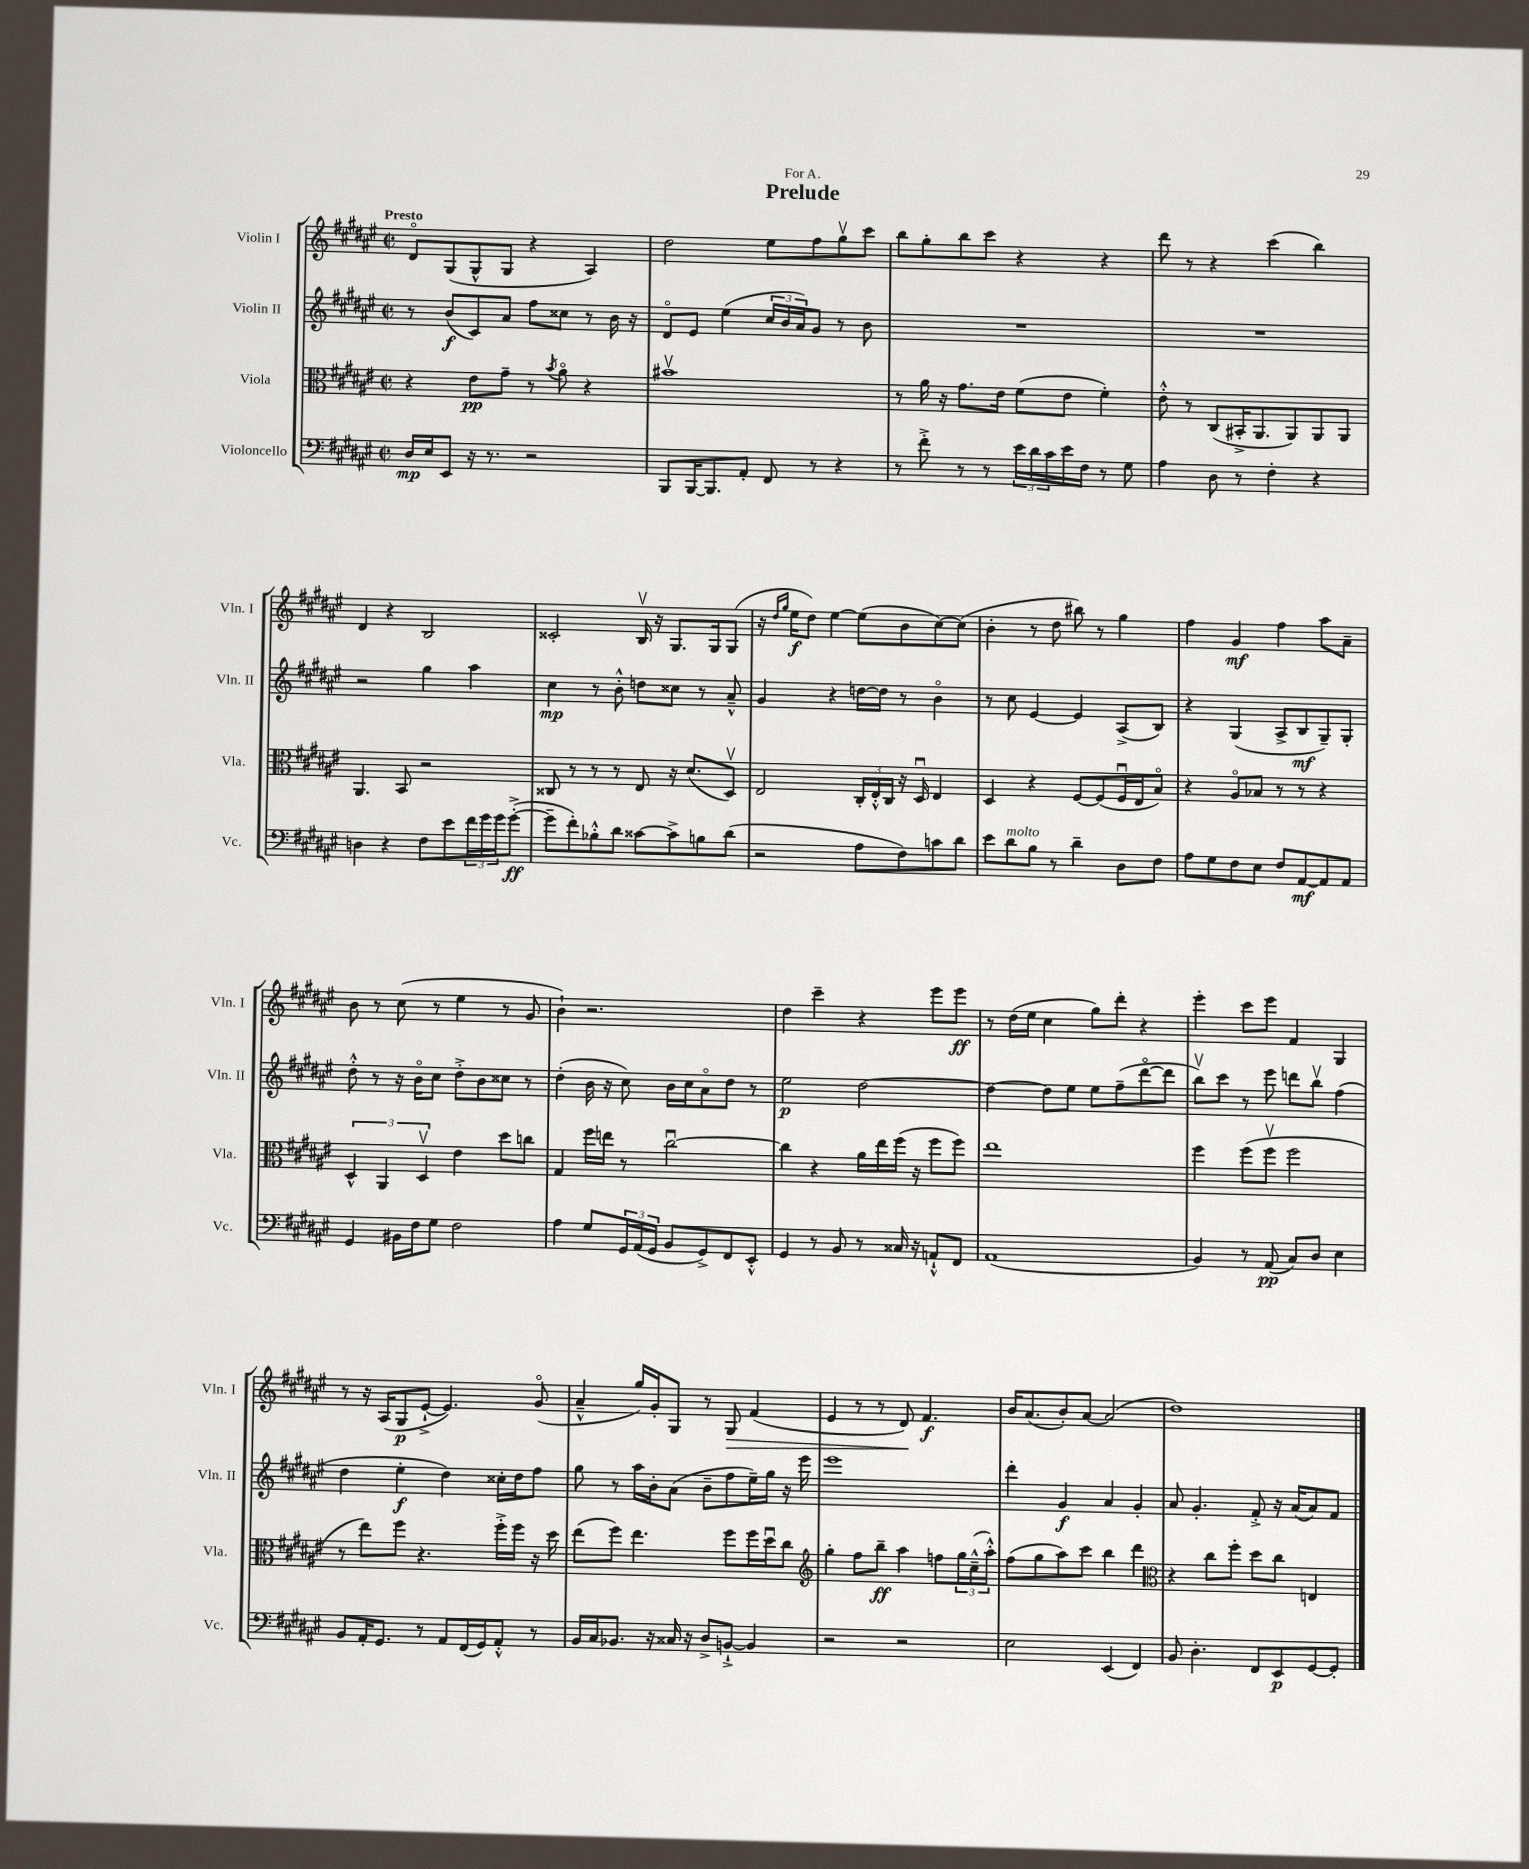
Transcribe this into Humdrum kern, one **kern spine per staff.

**kern	**kern	**kern	**kern
*staff4	*staff3	*staff2	*staff1
*clefF4	*clefC3	*clefG2	*clefG2
*k[f#c#g#d#a#e#]	*k[f#c#g#d#a#e#]	*k[f#c#g#d#a#e#]	*k[f#c#g#d#a#e#]
*M2/2	*M2/2	*M2/2	*M2/2
*met(c|)	*met(c|)	*met(c|)	*met(c|)
16D#/LL	4r	8r	8d#o/L
16E#/J	.	.	.
8EE#/J	.	(8b/L	(8G#/
16r	8e#\L	8c#/)	8G#^^/
8.r	.	.	.
.	8g#~\J	8a#/J	8G#/J
2r	8r	8ff#\L	4r
.	8qb/	.	.
.	8a#o\	8cc##\J	.
.	4r	8r	4A#/)
.	.	16b\	.
.	.	16r	.
=	=	=	=
8BBB/L	1b#v	8d#o/L	2dd#\
[16BBB/K	.	8e#/J	.
8.BBB/]	.	.	.
.	.	(4ee#\	.
8AA#'/J	.	.	.
8FF#/	.	24cc#/LL	8ee#\L
.	.	24b/	.
.	.	24a#/J)	.
8r	.	8g#/J	8ff#\
4r	.	8r	8gg#v\
.	.	8b\	8ccc#\J
=	=	=	=
8r	8r	1r	8bb\L
8f#'^\	16a#\	.	8gg#'\
.	16r	.	.
8r	8.g#\L	.	8bb\
8r	.	.	8ccc#\J
.	16e#\Jk	.	.
24e#\LL	(8f#\L	.	4r
24d#\	.	.	.
24c#\	.	.	.
16e#\	8e#\J	.	.
16F#\JJ	.	.	.
8r	4f#'\)	.	4r
8G#\	.	.	.
=	=	=	=
4A#\	8e#'^^\	1r	8ddd#\
.	8r	.	8r
8D#\	(8C#/L	.	4r
8r	16BB#'^/K	.	.
.	8.AA#/	.	.
4F#'\	.	.	(4ccc#\
.	8AA#/)	.	.
4r	8AA#/	.	4bb\)
.	8AA#/J	.	.
=	=	=	=
4D\	4.AA#/	2r	4d#/
4r	.	.	4r
.	8BB/	.	.
8F#\L	2r	4gg#\	2B/
8e#\	.	.	.
24f#\L	.	4aa#\	.
24g#\	.	.	.
24g#\J	.	.	.
([8g#'^\J	.	.	.
=	=	=	=
8g#~\]L	8C##/	4cc#\	2c##'/
8f#'\)	8r	.	.
8B-'^^\	8r	8r	.
8d#\J	8r	8b'^^\	.
[8c##\L	8E#/	8dd\L	16Bv/
.	.	.	16r
8c##^\]	16r	8cc##\J	8.G#/L
.	(8.d#/L	.	.
8B\	.	8r	.
.	.	.	16G#/k
(8d#\J	8D#v/J)	8a#~^^/	(8G#/J
=	=	=	=
2r	2E#/	4g#/	16r
.	.	.	16qqdd#/LL
.	.	.	16qqgg#/JJ
.	.	.	16ee#\LK
.	.	.	8dd#\J)
.	.	4r	[4ee#\
8A#\L	24C#'/LL	[16dd\LL	(8ee#\]L
.	24E#'^^/	.	.
.	.	16dd\]JJ	.
.	24C#/JJ	.	.
8F#\)	16r	8r	8b\
.	16D#u/	.	.
8c\	4E#/	4bo\	[8cc#\)
8d#\J	.	.	(8cc#\]J
=	=	=	=
8e#\L	4D#/	8r	4b'\
8d#\	.	8cc#\	.
8B\J	4r	[4e#/	8r
8r	.	.	8dd#\
4d#~\	[8F#/L	4e#/]	8bb#\)
.	(8F#/]	.	8r
8D#\L	16F#u/L	(8A#^/L	4gg#\
.	16E#/J	.	.
8F#\J	8Bo/J)	8B/J)	.
=	=	=	=
8A#\L	4r	4r	4ff#\
8G#\	.	.	.
8F#\	8A#o/L	(4G#/	4g#/
8E#\J	8B-/J	.	.
8F#/L	8r	8A#^/L	4ff#\
[8AA#/	8r	8B/	.
8AA#/]	4r	8G#~/)	8aa#\L
8AA#/J	.	8G#'/J	8a#~\J
=	=	=	=
4GG#/	6D#^^/	8dd#'^^\	8b\
.	.	8r	8r
.	6AA#/	.	.
16BB#\LL	.	16r	(8cc#\
16F#\J	.	16bo\LK	.
.	6D#v/	.	.
8G#\J	.	8cc#\J	8r
2F#\	4e#\	8dd#'^\L	4ee#\
.	.	8b\	.
.	8dd#\L	8cc##\J	8r
.	8cc\J	8r	8g#/
=	=	=	=
4A#\	4G#/	(4dd#'\	4b`\)
8G#/L	16ff#\LL	16b\	2.r
.	16ee\JJ	16r	.
24GG#/L	8r	8cc#\)	.
(24AA#/	.	.	.
24GG#/JJ	.	.	.
8BB/L	[2cc#u\	16b\LL	.
.	.	16cc#\J	.
8GG#^/)	.	8a#o\	.
8FF#/	.	8dd#\J	.
8EE#'^^/J	.	8r	.
=	=	=	=
4GG#/	4cc#\]	2ee#\	4dd#\
8r	4r	.	4ccc#~\
8BB/	.	.	.
8r	16a#\LL	[2dd#\	4r
.	16ee#\	.	.
16C##/	(16ff#\JJ	.	.
16r	16r	.	.
8AA`^^/L	8ff#\L	.	8eee#\L
8FF#/J	8ff#\J)	.	8eee#\J
=	=	=	=
(1AA#	1ee#	4dd#\_	8r
.	.	.	(16dd#\LL
.	.	.	16ee#\JJ
.	.	8dd#\]L	4cc#\
.	.	8ee#\J	.
.	.	8ee#\L	8gg#\L)
.	.	(8ff#~\	8ddd#'\J
.	.	[8ddd#o\	4r
.	.	8ddd#\]J	.
=	=	=	=
4BB/)	4ff#\	8bbv\L)	4eee#'\
.	.	8ccc#\J	.
8r	(8ff#\L	8r	8ccc#\L
(8AA#/	8ff#v\J	8eee#\	8eee#\J
8C#/L)	2ff#\	8ddd\L	4f#/
8D#/J	.	8bbv\J	.
4E#\	.	(4ff#\	4G#/
=	=	=	=
8BB/L	8r	4dd#\	8r
16AA#'/K	8ee#\L)	.	16r
8.GG#/J	.	.	(16A#/LK
.	8ff#\J	4ee#'\	8G#/
8r	4.r	.	[8e#`^/J
8AA#/L	.	4dd#\)	4.e#/])
(16FF#/L	.	.	.
16GG#/J)	.	.	.
8AA#'^^/J	16ff#'^\LL	16cc##'\LL	.
.	16ff#\JJ	16dd#\J	.
8r	16r	8ff#\J	(8g#o/
.	16dd#\	.	.
=	=	=	=
16BB/LL	(8ee#\L	8gg#\	4a#~^^/
16C#/J	.	.	.
8.BB-/J	8ff#\J)	8r	.
.	4.ee#\	16aa#\LL	16gg#/LL)
16r	.	16b'\J	16g#'/J
16C##/	.	(8a#\J	8G#/J
16r	.	.	.
8D#^/L	.	8b~\L	8r
[8BB`^/J	8ff#\L	8ff#\	8G#/
4BB/]	16ff#\L	16ee#~\L)	(4f#/
.	16dd#u\J	16gg#\JJ	.
.	8cc#\J	16r	.
.	.	16eee#\	.
=	=	=	=
*	*clefG2	*	*
2r	4gg#'\	1eee#	4e#/
.	8ff#\L	.	8r
.	8bb~\J	.	8r
2r	4aa#\	.	8d#/)
.	.	.	4.f#/
.	8ff\L	.	.
.	24gg#\L	.	.
.	(24cc#~^^\	.	.
.	24aa#'^^\JJ)	.	.
=	=	=	=
2E#\	(8ff#\L	4ddd#'\	16b/LK
.	.	.	(8.a#/
.	8gg#\	.	.
.	8aa#\)	4g#/	8b'/)
.	8ccc#\J	.	[8a#/J
(4EE#/	4bb\	4a#/	(2a#/]
4FF#/)	4ddd#\	4g#'/	.
=	=	=	=
*	*clefC3	*	*
8BB/	4r	8a#/	1dd#)
4.D#'\	.	4.g#'/	.
.	8cc#\L	.	.
.	8ff#'\J	.	.
8FF#/L	8dd#\L	8f#'^/	.
8EE#/	8cc#\J	16r	.
.	.	(16a#/LK	.
[8GG#/	4E/	8a#/)	.
8GG#'/]J	.	8f#/J	.
==	==	==	==
*-	*-	*-	*-
